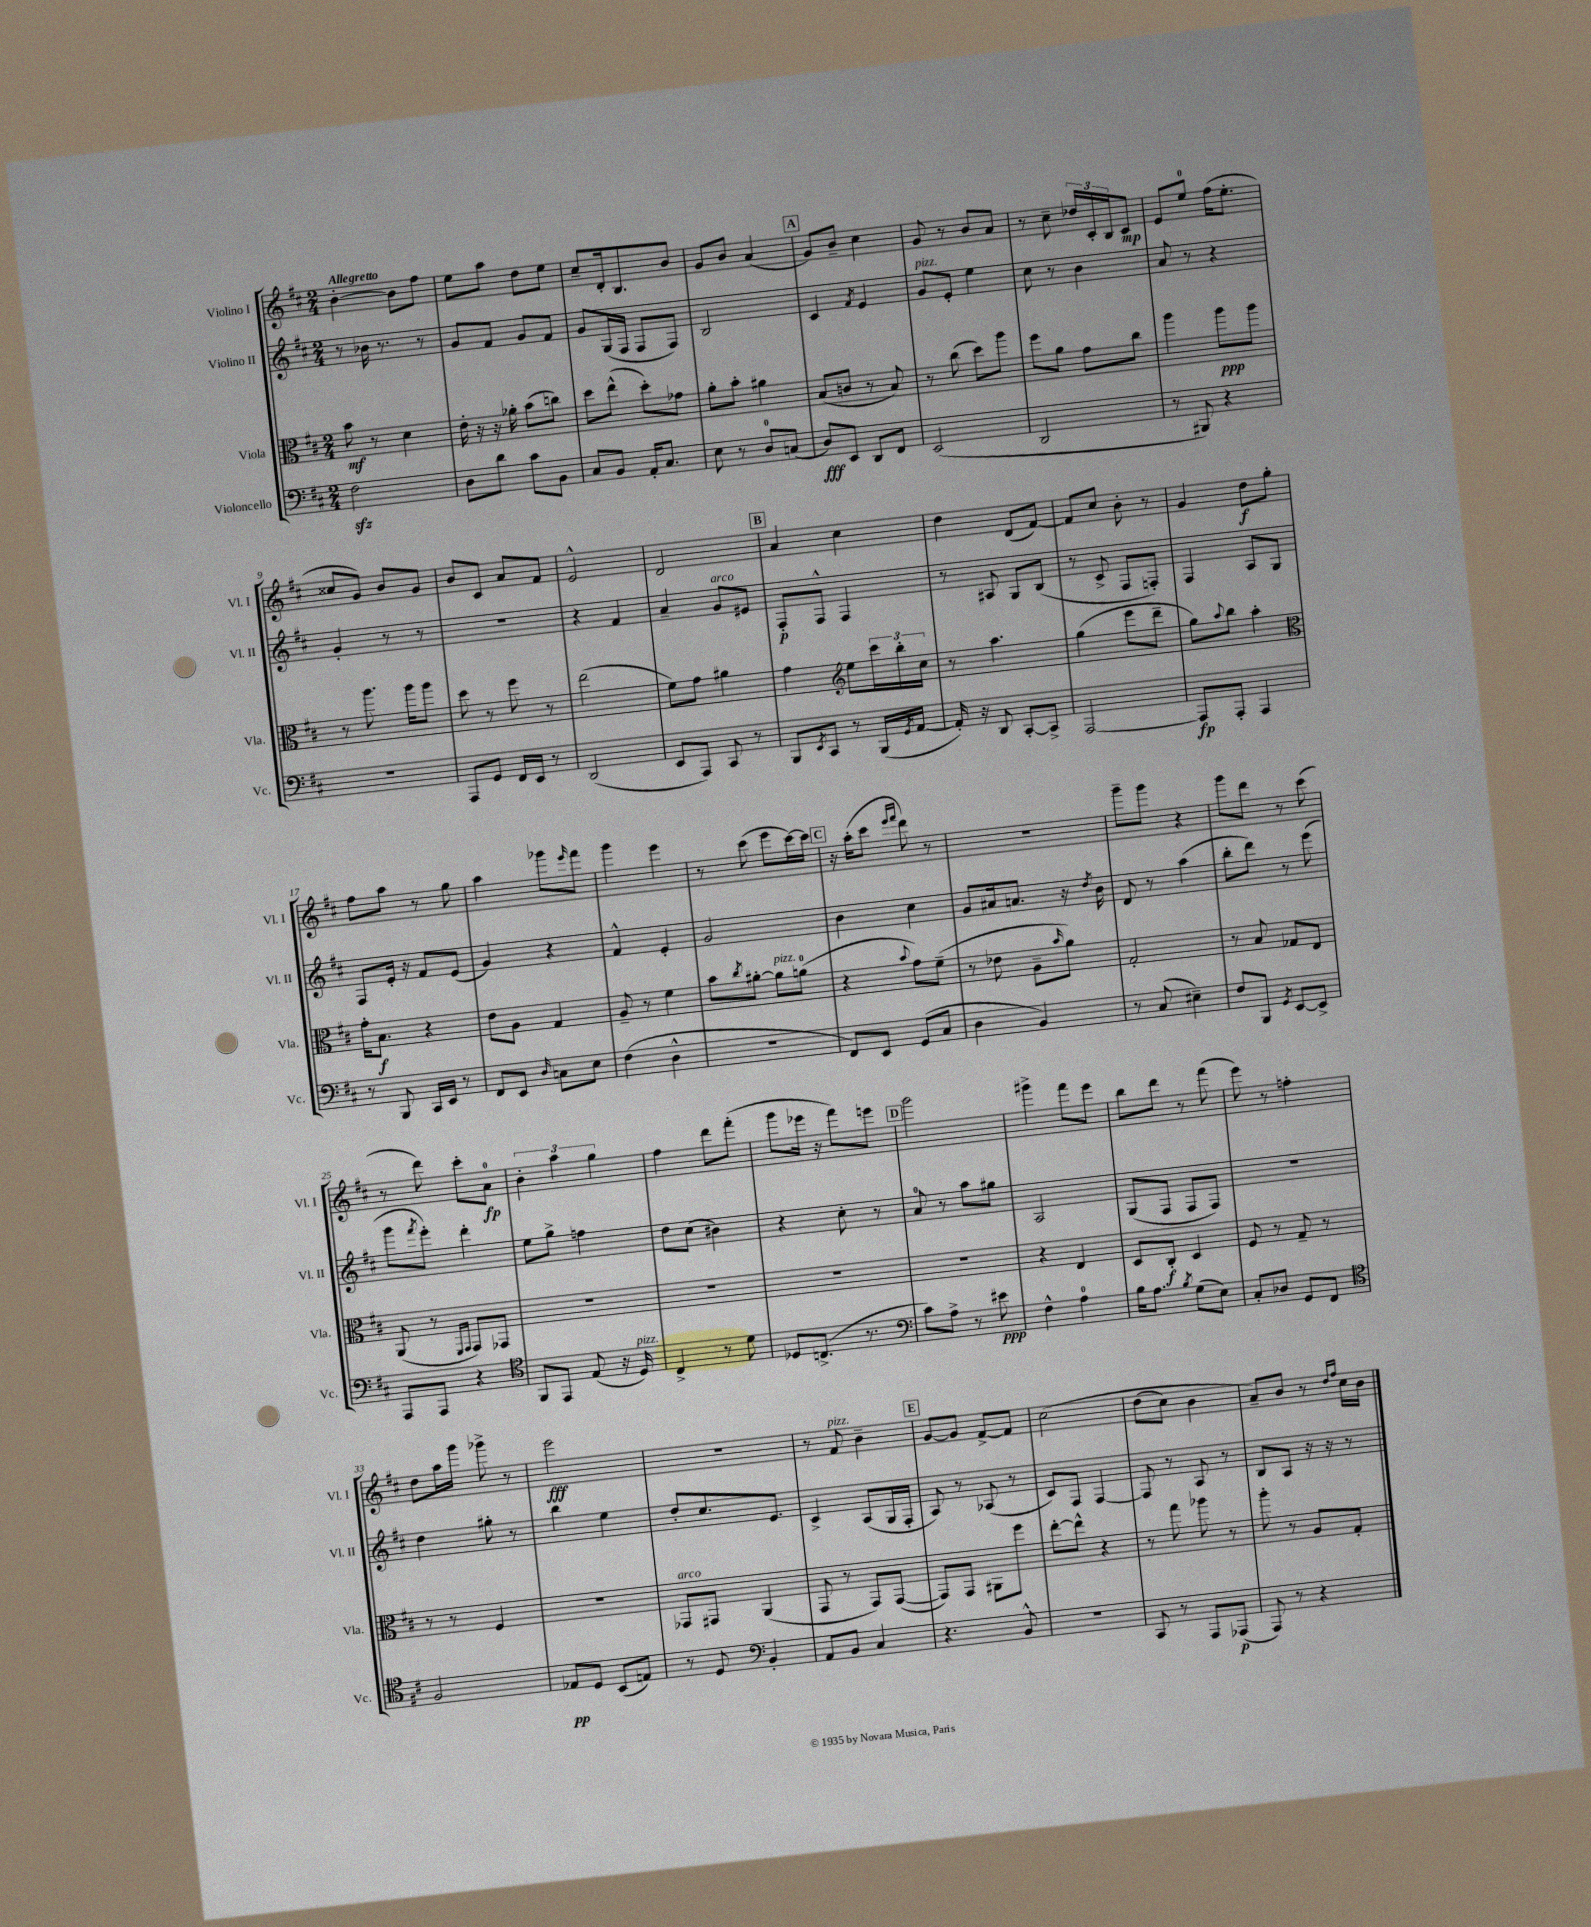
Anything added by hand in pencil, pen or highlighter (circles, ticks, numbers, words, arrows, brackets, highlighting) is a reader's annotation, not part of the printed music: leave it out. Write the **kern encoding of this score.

**kern	**kern	**kern	**kern
*staff4	*staff3	*staff2	*staff1
*clefF4	*clefC3	*clefG2	*clefG2
*k[f#c#]	*k[f#c#]	*k[f#c#]	*k[f#c#]
*M2/4	*M2/4	*M2/4	*M2/4
2F#	8b	8r	[4b'
.	8r	16b-	.
.	.	8.r	.
.	4d	.	8b]
.	.	8r	8ff#
=	=	=	=
8D	16e'	8g	8ee
.	16r	.	.
8d	16r	8f#	8aa
.	16a-'	.	.
8c#	(8b	8g	8dd
8BB	8cc)	8f#	8ee
=	=	=	=
8C#	8dd	8g	8cc#~
8BB	(8ee^^	(16G	16d'
.	.	16F#	8.B
16AA'	8dd')	8F#	.
8.C#	.	.	.
.	8g-	8F#)	8b
=	=	=	=
8E	8a'	2B	8g
8r	8b'	.	8b
8D	4a#	.	(4a
(8C	.	.	.
=	=	=	=
8D)	(8B	4c#	8g)
8EE	8c	.	8b~
.	.	8qf#	.
8DD	8r	4e	4cc#
8FF#	8B)	.	.
=	=	=	=
(2EE	8r	8g	8g
.	(8cc#	8e'	8r
.	8dd)	4ee	8b
.	8aa	.	8a
=	=	=	=
2DD	8ff#	8cc#	8r
.	8a	8r	8cc#~
.	8g	4b	24dd-
.	.	.	24c#'
.	.	.	24B
.	8cc#	.	8c#
=	=	=	=
8r	4aa	8a	8e
8BBB#)	.	8r	8ee
4r	8aa	4r	(16ff#
.	.	.	8.ee'
.	8aa	.	.
=	=	=	=
2r	8r	4g'	8cc##
.	8.aa	.	8g)
.	.	8r	8b
.	16aa	.	.
.	8aa	8r	8g
=	=	=	=
8AAA	8dd	2r	8b
8GG	8r	.	8c#
16FF#	8ff#	.	8a
16EE	.	.	.
8r	8r	.	8f#
=	=	=	=
(2DD	(2ee	4r	2e^^
.	.	4f#	.
=	=	=	=
8EE	8f#)	4a~	2d
8AAA)	8g	.	.
8CC#	4a#	8g	.
8r	.	8e#	.
=	=	=	=
8BBB	4g	8F#'	4a
8qEE	.	.	.
8CC#	.	8F#^^	.
*	*clefG2	*	*
8r	8ee	4F#	4cc#
(16BBB	24ccc#	.	.
.	24bb'	.	.
8qGG	.	.	.
[16AA	.	.	.
.	24cc#	.	.
=	=	=	=
16AA'])	8r	8r	4dd
16r	.	.	.
8DD	4.aa	8A#	.
[8CC#'	.	8G	(8d
8CC#^]	.	(8B	[8f#)
=	=	=	=
[2AAA	(4gg	8r	8f#]
.	.	8c#^	8cc#
.	8eee	8F#	8b'
.	8ddd~	8F')	8r
=	=	=	=
8AAA]	8gg)	4F#	4g
.	8qqaa	.	.
8AAA'	8bb	.	.
4AAA	4aa'	8A	8dd
.	.	8G	8gg'
=	=	=	=
*	*clefC3	*	*
8r	16g'	8F#	8ff#
.	8.B	.	.
8BBB	.	16e'	8aa
.	.	16r	.
16CC#	4r	8f#	8r
16EE	.	.	.
8r	.	(8e	8gg
=	=	=	=
8FF#	8e	4g)	4aa
8EE	8A	.	.
16qqD	.	.	.
8C	4G	4r	8ggg-
.	.	.	16qqeee
8E	.	.	8fff#
=	=	=	=
(4F#	8A~	4f#^^	4ggg
.	8r	.	.
4D^^	4f#	4e'	4eee
=	=	=	=
2r	8b	2g	8r
.	8qcc#	.	.
.	[8a#'	.	(8ccc#
.	8a#]	.	8eee
.	(8a	.	[16ccc#)
.	.	.	16ccc#]
=	=	=	=
8FF#)	4r	4b	16r
.	.	.	(16aa'
8EE	.	.	8ccc#
.	.	.	16qqeee
.	8qqb	.	16qqfff#
(8GG	8g)	4cc#	8ddd)
8C#	(8f#~	.	8r
=	=	=	=
4D	8r	8g	2r
.	8e-	16a#	.
.	.	8.a	.
4BB)	8A~	.	.
.	16qqb	.	.
.	8a)	16r	.
.	.	8qdd	.
.	.	16b	.
=	=	=	=
8r	2G'	8d	8ggg~
(8C#	.	8r	8ggg
4E#~)	.	(4aa	4r
=	=	=	=
8F#	8r	8bb'	8ggg
8BBB	8B	8ddd)	8ddd
8qGG	.	.	.
[8EE	8G-	8r	8r
8EE^]	8E	(8eee	(8ccc#
=	=	=	=
8AAA	(8AA	8ggg	8r
.	.	8qfff#	.
8AAA	8r	8eee')	8ddd)
.	16qqFF#	.	.
.	16qqGG	.	.
4r	8GG)	4ddd'	8ccc#'
.	8GG-	.	8a
=	=	=	=
*clefC4	*	*	*
8FF#	2r	8ee	6b'
8EE	.	8gg^	.
.	.	.	6aa
(8E	.	4ff	.
.	.	.	6gg
16r	.	.	.
16D)	.	.	.
=	=	=	=
4C#^	2r	8dd	4ff#
.	.	(8cc#	.
8r	.	4b#)	8ddd
8d	.	.	(8fff#'
=	=	=	=
8D-	2r	4r	8ggg
(8.C^	.	.	16eee-
.	.	.	16r
.	.	8cc#'	8fff#)
8.r	.	.	.
.	.	8r	8eee
=	=	=	=
*clefF4	*	*	*
8c#)	2r	8a	2ggg
8A^	.	8r	.
8r	.	8aa	.
8e#	.	8gg#	.
=	=	=	=
4F#^^	4r	2A	4ggg#^
4A	4E	.	8fff#
.	.	.	8eee
=	=	=	=
16B	8D	(8G	8bb
8.A	.	.	.
.	8C#'	8F#	8ddd
8qB	.	.	.
(8G	4D	8F#	8r
8E)	.	8F#)	(8fff#
=	=	=	=
8C#'	8F#	2r	8eee)
8D-	8r	.	8r
8GG	8G~	.	4ff'
8FF#	8r	.	.
=	=	=	=
*clefC4	*	*	*
2F#	8r	4dd	8dd
.	8r	.	16aa
.	.	.	16ggg
.	4F#	8gg#'	8ggg-^
.	.	8r	8r
=	=	=	=
8E-	2r	4bb	2eee
8D	.	.	.
(8BB	.	4ee	.
8E)	.	.	.
=	=	=	=
8r	8GG-	8dd'	2r
8D	8GG#	8.cc#	.
*clefF4	*	*	*
4BB'	(4AA	.	.
.	.	8.e	.
=	=	=	=
8AA	8GG	4c#^	8r
8BB	8r	.	8f#
4C#	8GG)	(8A	4b~
.	([8GG	16G	.
.	.	16F#'	.
=	=	=	=
4.r	8GG])	8A)	[8g
.	8GG	8r	8g]
.	8AA#	(8A-	[8f#^
8BB^^	8ff#	8r	8f#]
=	=	=	=
2r	[8ee'	8c#)	&(2cc#
.	8ee^^]	8F#	.
.	4r	[4F#	.
=	=	=	=
8CC#	8r	8F#]	(8dd
8r	8gg	8r	8cc#)
8AAA	8aa-	8A	4b
(8AAA-	8r	8r	.
=	=	=	=
8AAA)	8aa'	8B	8a~&)
8r	8r	8A	8b
4r	8A	16r	8r
.	.	16r	.
.	.	.	16qqdd
.	.	.	16qqff#
.	8G'	8r	16cc#
.	.	.	16b
==	==	==	==
*-	*-	*-	*-
